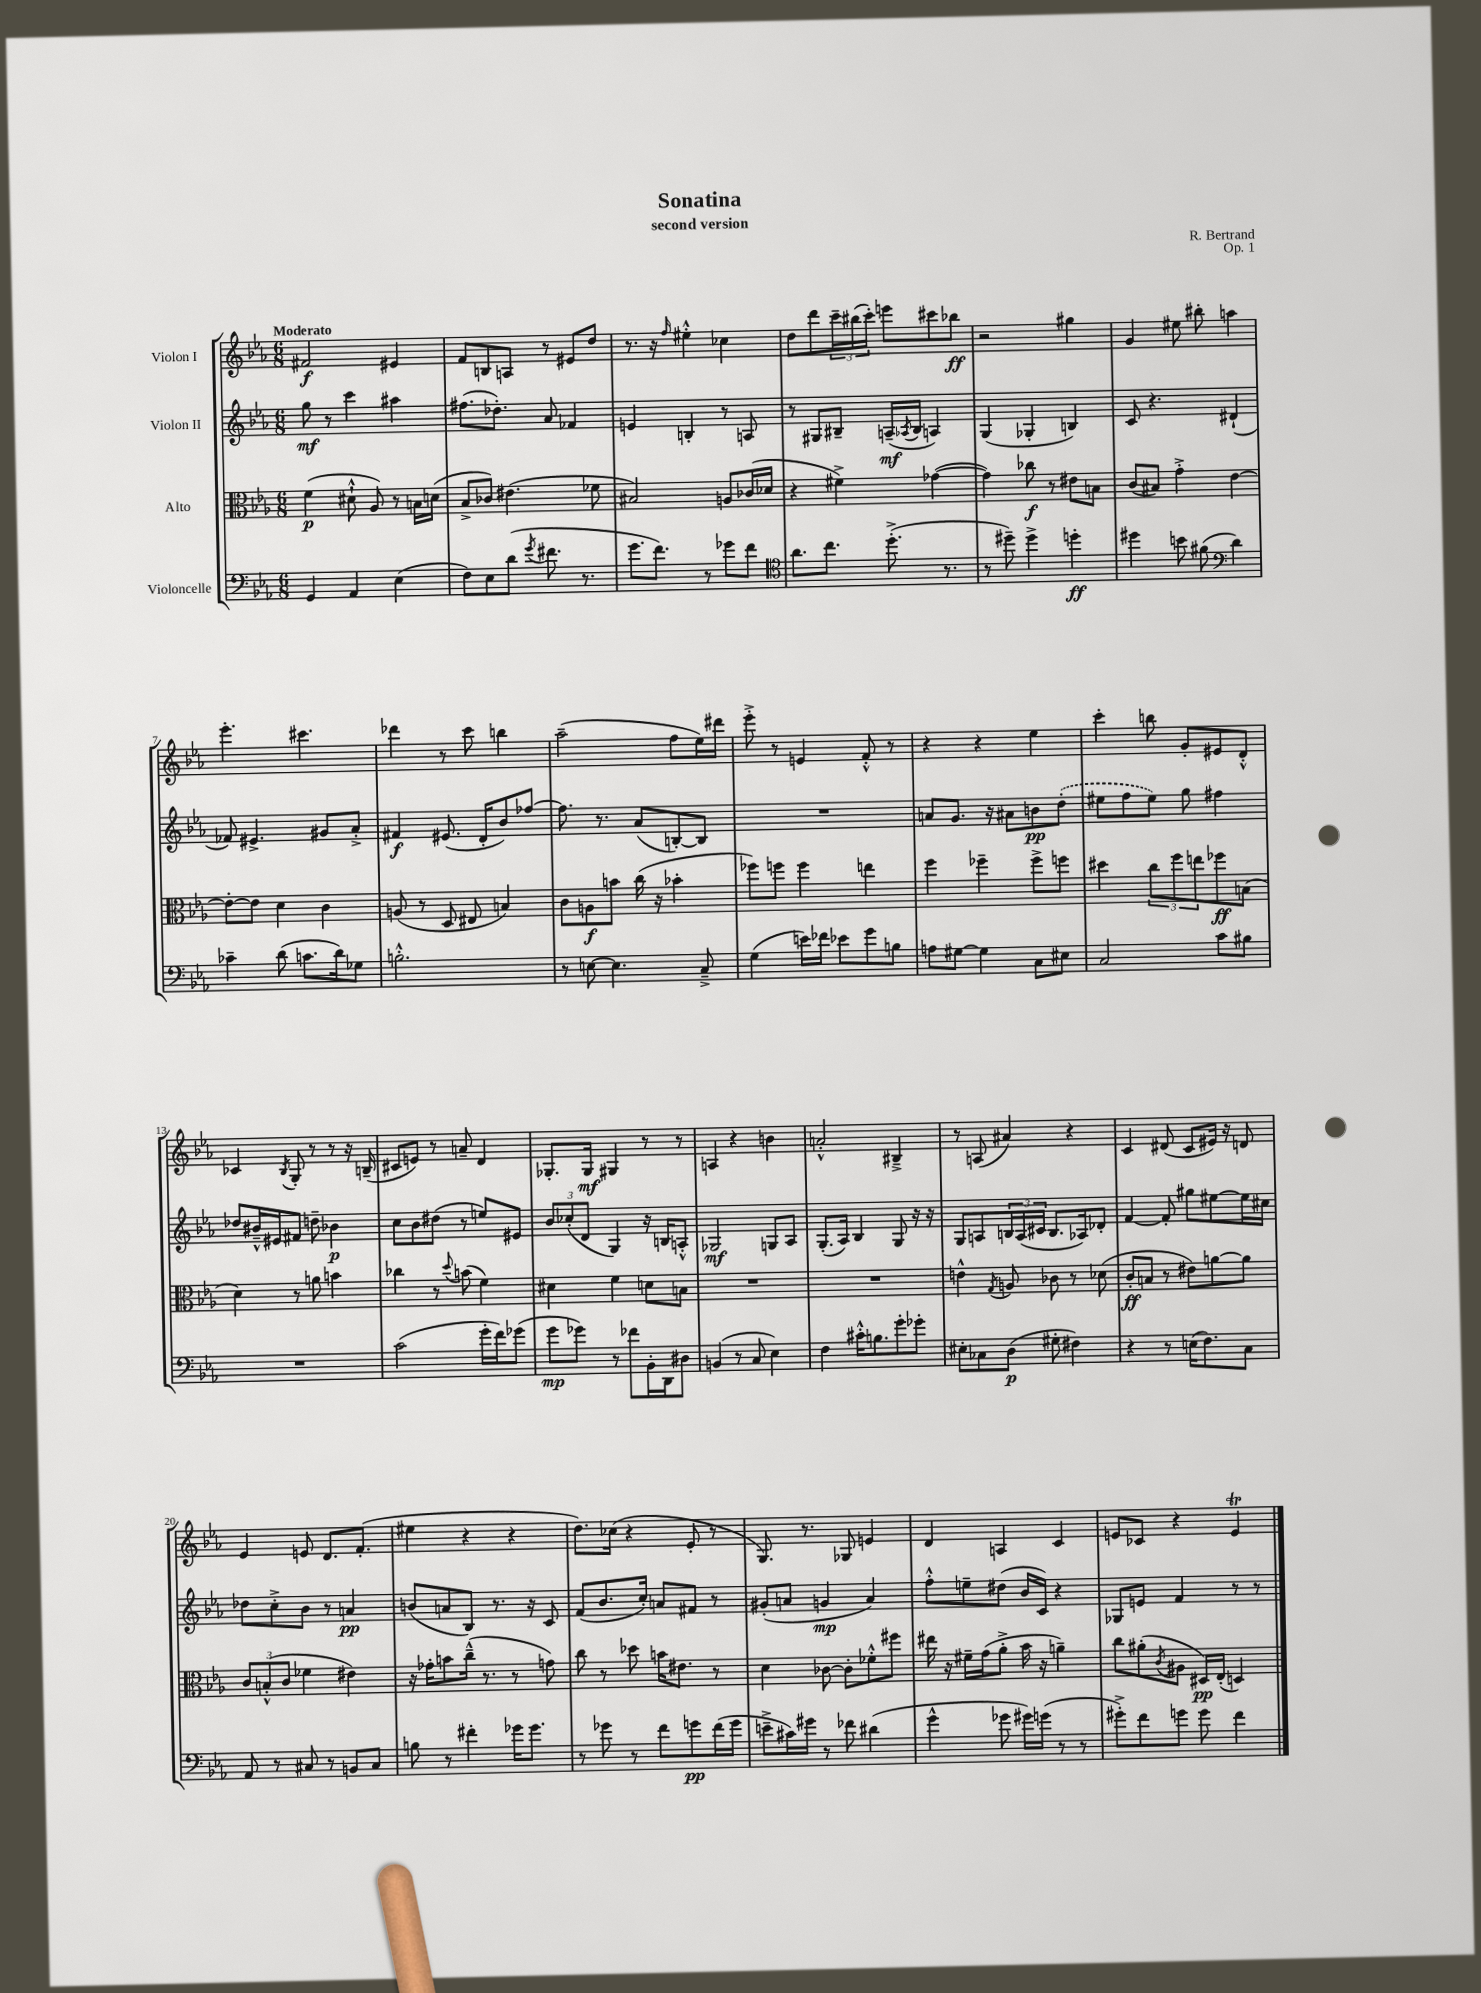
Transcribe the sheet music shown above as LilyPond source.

\header { title = "Sonatina" composer = "R. Bertrand" subtitle = "second version" opus = "Op. 1" }
<<
\new StaffGroup <<
\new Staff = "s0" \with { instrumentName = "Violon I" } {
    \clef treble \key ees \major \numericTimeSignature \time 6/8 \tempo "Moderato"
    fis'2\f eis'4 |
    f'8 b8 a8 r8 eis'8 d''8 |
    r8. r16 \grace { f''16 } eis''4-.-^ ces''4 |
    d''8 d'''8 \tuplet 3/2 { c'''16-- bis''16( c'''16-.) } e'''8 cis'''8 bes''8\ff |
    r2 gis''4 |
    g'4 eis''8 bis''8-. a''4 |
    ees'''4.-. cis'''4. |
    des'''4 r8 c'''8 b''4 |
    aes''2--( f''8 ees''16) dis'''16 |
    ees'''8-.-> r8 e'4 f'8-.-^ r8 |
    r4 r4 ees''4 |
    c'''4-. b''8 g'8-. eis'8 d'8-.-^ |
    ces'4 \acciaccatura { bes8 } g8-. r8 r8 r16 b16--( |
    cis'8 e'8) r8 a'8-- d'4 |
    ges8.-. ges16\mf gis4 r8 r8 |
    a4 r4 b'4 |
    a'2-.-^ bis4---> |
    r8 a8( ais'4) r4 |
    c'4 dis'8( c'8 eis'16) r16 d'8 |
    ees'4 e'8 d'8. f'8.-.( |
    eis''4 r4 r4 |
    d''8.) ces''16( r4 ees'8-. r8 |
    g8.) r8. ges8 e'4 |
    d'4 a4 c'4 |
    e'8 ces'8 r4 e'4\trill \bar "|." |
}
\new Staff = "s1" \with { instrumentName = "Violon II" } {
    \clef treble \key ees \major \numericTimeSignature \time 6/8
    g''8\mf r8 c'''4 ais''4 |
    fis''8.( des''8.-.) aes'8 fes'4 |
    e'4 b4-. r8 a8 |
    r8 gis8 bis8-- a16--\mf( \acciaccatura { aes8 } bis16 a4) |
    g4( ges4-. b4) |
    c'8 r4. dis'4-!( |
    fes'8) eis'4.-> gis'8 aes'8-.-> |
    fis'4\f eis'8.( d'16-. bes'8) fes''8~ |
    fes''8. r8. aes'8( b8~-.) b8 |
    R2. |
    a'8 g'8. r16 ais'8 b'8\pp \once \slurDashed d''8-.( |
    eis''8 f''8 eis''8) g''8 fis''4 |
    des''8 bis'16---^ eis'16 fis'8 d''8-- bes'4\p |
    c''8 bes'8 dis''8( r8 e''8) eis'8 |
    \tuplet 3/2 { bes'8 ces''8-.( d'8 } g4) r16 b16 a8-.-^ |
    ges2\mf g8 aes8 |
    g8.-.( aes16) bes4 g8 r16 r16 |
    g8 a8 \tuplet 3/2 { b16 a16( cis'16 } b8. aes16) des'8-. |
    f'4~ f'8-. gis''8 eis''8~ eis''16 cis''16 |
    des''8 c''8-.-> bes'8 r8 a'4\pp |
    b'8( a'8 bes8) r8. r16 c'8 |
    f'8( bes'8. c''16-.) a'8 fis'8 r8 |
    gis'8-.( a'8 g'4\mp a'4) |
    f''8-.-^ e''8-- dis''8( bes'16 c'16) r4 |
    ges8 e'8 f'4 r8 r8 \bar "|." |
}
\new Staff = "s2" \with { instrumentName = "Alto" } {
    \clef alto \key ees \major \numericTimeSignature \time 6/8
    f'4\p( dis'8-!-^ aes8) r8 b16 d'16( |
    bes8-> ces'8) eis'4.( fes'8 |
    bis2) a8 ces'16( des'16 |
    r4 fis'4->) ges'4~( |
    ges'4) ces''8\f r8 eis'8 b8 |
    c'8( bis8) g'4-.-> ees'4~ |
    ees'8~-. ees'8 d'4 c'4 |
    a8( r8 d8 eis8 b4) |
    c'8 a8\f b'8 c''16( r16 bes'4-. |
    fes''8) f''8 f''4 e''4 |
    f''4 fes''4-- fes''8-> f''8 |
    dis''4 \tuplet 3/2 { c''8 f''8 e''8 } fes''8\ff b8( |
    d'4) r8 a'8 b'4 |
    ces''4 r8 \appoggiatura { d''8 } b'8( f'4) |
    dis'4 f'4 d'8 b8 |
    R2. |
    R2. |
    e'4-^ \acciaccatura { g8 } a8 ces'8 r8 des'8( |
    c'8-.\ff b8 r8 eis'8) a'8~ a'8 |
    \tuplet 3/2 { c'8 b8-.-^( c'8 } fes'4 eis'4) |
    r16 ges'16-. b'8 c''16---^( r8. r8 g'8) |
    c''8 r8 des''8 b'16 eis'8. r8 |
    d'4 ces'8~ ces'8-. fes'8-.-^ fis''8 |
    eis''16 r16 fis'16-- g'16( aes'8-.-> bes'16 r16 a'4--) |
    c''8 ais'8-.( \acciaccatura { c'8 } ais8 dis16\pp) ees16-.( d4) \bar "|." |
}
\new Staff = "s3" \with { instrumentName = "Violoncelle" } {
    \clef bass \key ees \major \numericTimeSignature \time 6/8
    g,4 aes,4 ees4( |
    f8) ees8 d'8( \acciaccatura { g'8 } fis'8. r8. |
    g'8. f'8.) r8 ges'8 f'8 |
    \clef tenor aes'8. c''8. d''8.-.->( r8. |
    r8 dis''8--) dis''4-> d''4-.\ff |
    dis''4 b'8 fis'8( \clef bass d'4) |
    ces'4-- d'8( c'8. d'16) ges8 |
    b2.-.-^ |
    r8 e8~ e4. c8---> |
    g4( e'16) fes'16 ees'8 g'8 b8 |
    a8 gis8~ gis4 c8 eis8 |
    c2 c'8 bis8 |
    R2. |
    c'2( g'16-. f'16) ges'8( |
    g'8\mp ges'8) r8 fes'8 bes,16-. d,16 dis8 |
    b,4( r8 c8 ees4) |
    f4 cis'16-.-^ b8. g'8-. ges'8-. |
    eis8-. ces8 d8\p( gis8-. fis4) |
    r4 r8 e16( f8.) c8 |
    aes,8 r8 cis8 r8 b,8 cis8 |
    b8 r8 fis'4-. ges'16 ges'8. |
    r8 ges'8 r8 f'8 g'8\pp f'16( g'16 |
    e'8---> cis'16) gis'16 r8 fes'8 dis'4( |
    g'4-^ ges'8 gis'16) g'16( r8 r8 |
    gis'8-.->) f'8 g'8 g'8 f'4 \bar "|." |
}
>>
>>
